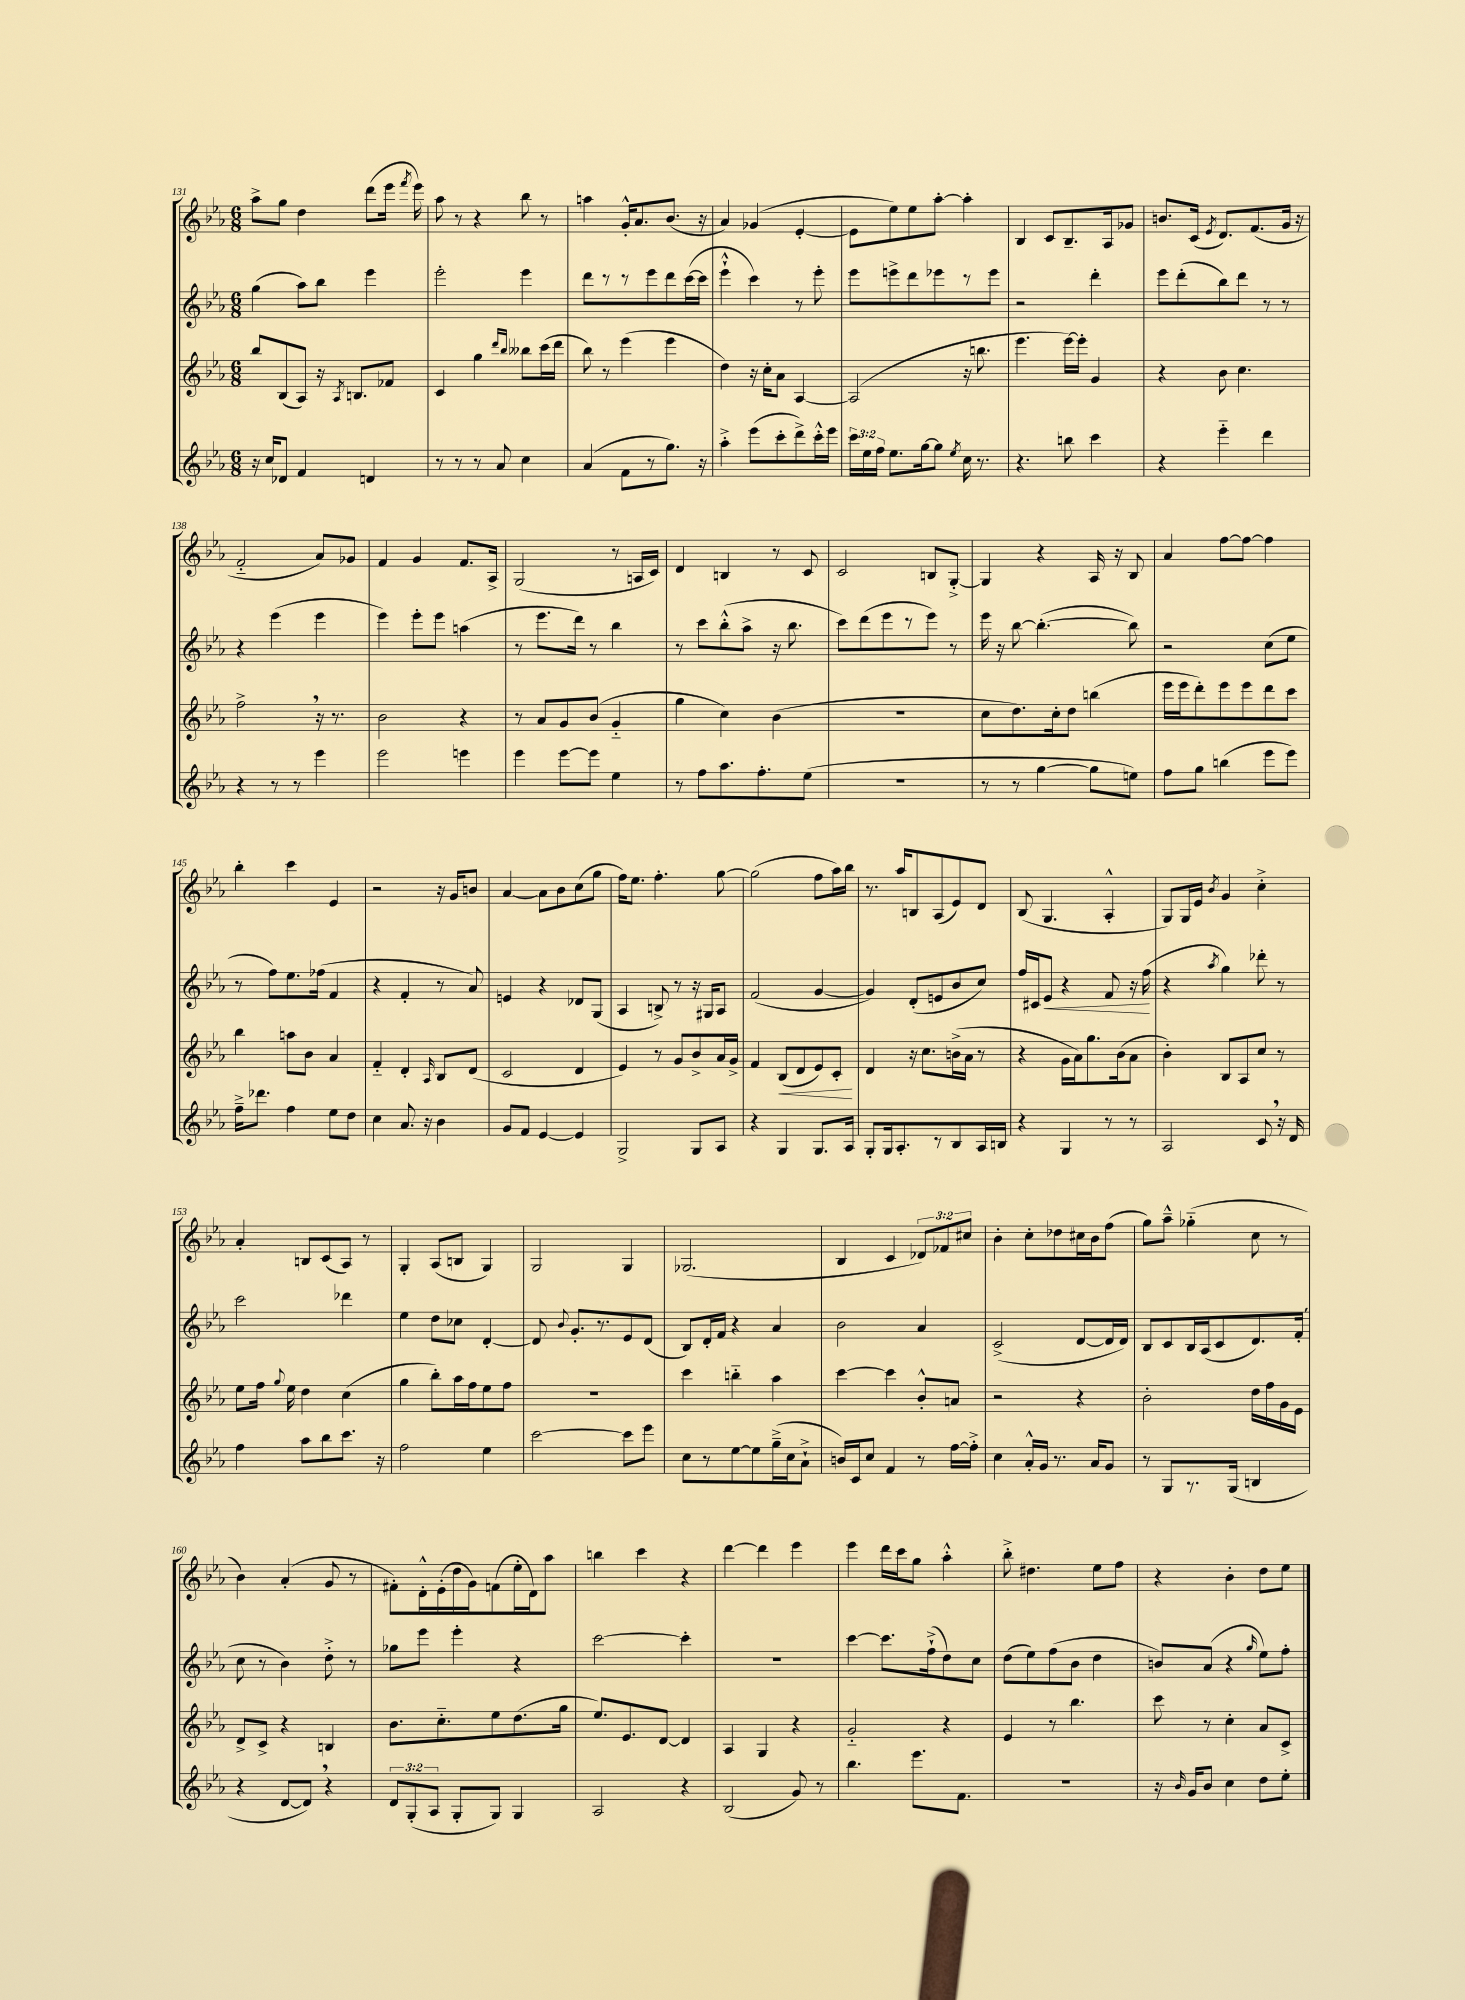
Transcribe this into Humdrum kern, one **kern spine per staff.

**kern	**kern	**kern	**kern
*staff4	*staff3	*staff2	*staff1
*clefG2	*clefG2	*clefG2	*clefG2
*k[b-e-a-]	*k[b-e-a-]	*k[b-e-a-]	*k[b-e-a-]
*M6/8	*M6/8	*M6/8	*M6/8
16r	8bb-/L	(4gg\	8aa-^\L
16cc/LK	.	.	.
8d-/J	(8B-/	.	8gg\J
4f/	8A-/J)	8aa-\L)	4dd\
.	16r	8bb-\J	.
.	8qA-/	.	.
.	8.B/L	.	.
4d/	.	4eee-\	(8ddd\L
.	8f-/J	.	16eee-\Jk
.	.	.	8qfff/
.	.	.	16eee-\)
=	=	=	=
8r	4c/	2eee-'\	8aa-\
8r	.	.	8r
8r	4gg\	.	4r
8a-/	.	.	.
.	16qqddd/LL	.	.
.	16qqbb-/JJ	.	.
4cc\	8bb--\L	4eee-\	8bb-\
.	(16ccc\L	.	8r
.	16ddd\JJ	.	.
=	=	=	=
(4a-/	8bb-\)	8ddd\L	4aa\
.	8r	8r	.
8f\L	(4eee-\	8r	16g'^^/LK
.	.	.	8.a-/
8r	.	8eee-\	.
8.gg\J)	4eee-\	8ddd\	(8.b-/J
.	.	([16ccc\L	.
16r	.	16ccc\]JJ	16r
=	=	=	=
4aa-'^\	4dd\)	4eee-`^^\	4a-/)
(8eee-\L	16r	4ccc\)	(4g-/
.	16cc'\LK	.	.
8ccc'\	8a-\J	.	.
8ddd^\)	[4A-/	8r	[4e-'/
16ccc'^^\L	.	8eee-'\	.
16eee-\JJ	.	.	.
=	=	=	=
24ccc\LL	(2A-/]	8eee-\L	8e-\]L
24ee-\	.	.	.
24ff\JJ	.	.	.
8.ee-\L	.	8eee^\	8ee-\)
.	.	8ddd\	8ee-\
[16gg\k	.	.	.
8gg\]J	.	8eee-\	[8aa-'\J
8qee-/	.	.	.
16cc\	16r	8r	4aa-'\]
8.r	8.bb\	.	.
.	.	8eee-\J	.
=	=	=	=
4.r	4.eee-\	2r	4B-/
.	.	.	8c/L
8bb\	[16eee-\LL)	.	8.B-~/
.	16eee-'\]JJ	.	.
4ccc\	4g/	4ddd'\	.
.	.	.	16A-/k
.	.	.	8g-/J
=	=	=	=
4r	4r	8eee-\L	8.b/L
.	.	(8ddd'\	.
.	.	.	(16c/Jk
.	.	.	8qe-/
4eee-'~\	8b-\	8bb-\)	8.d/L)
.	4.cc\	8ddd\J	.
.	.	.	(8.f/
4ddd\	.	8r	.
.	.	8r	16g/Jk
.	.	.	16r
=	=	=	=
4r	2ff^\	4r	2f'~/
8r	.	(4eee-\	.
8r	.	.	.
4eee-\	16r	4eee-\	8a-/L)
.	8.r	.	.
.	.	.	8g-/J
=	=	=	=
2eee-\	2b-\	4eee-\)	4f/
.	.	8eee-'\L	4g/
.	.	8eee-\J	.
4eee\	4r	(4aa\	8.f/L
.	.	.	16A-^/Jk
=	=	=	=
4eee-\	8r	8r	(2G/
.	8a-/L	8.eee-\L	.
[8eee-\L	8g/	.	.
.	.	16ddd\Jk)	.
8eee-\]J	(8b-/J	8r	.
4ee-\	4g'~/	4bb-\	8r
.	.	.	16A/LL
.	.	.	16c/JJ)
=	=	=	=
8r	4gg\	8r	4d/
8ff\L	.	8ccc\L	.
8.aa-\	4cc\)	(8bb-'^^\	4B/
.	.	8aa-^\J	.
8.ff'\	.	.	.
.	(4b-\	16r	8r
.	.	8.bb-\	.
(8ee-\J	.	.	8c/
=	=	=	=
2.r	2.r	8ccc\L)	2c/
.	.	(8ddd\	.
.	.	8eee-\	.
.	.	8r	.
.	.	8eee-\J)	8B/L
.	.	8r	[8G'^/J
=	=	=	=
8r	8cc\L	16eee-\	4G/]
.	.	16r	.
8r	8.dd\)	[8bb-\	.
[4gg\	.	(4.bb-'\_	4r
.	16cc'\k	.	.
.	8dd\J	.	.
8gg\]L	(4bb\	.	16A-/
.	.	.	16r
8ee\J)	.	8bb-\])	8B-/
=	=	=	=
8ff\L	16eee-\LL	2r	4a-/
.	16eee-\J	.	.
8gg\J	8ddd'\)	.	.
(4bb\	8eee-\	.	[8ff\L
.	8eee-\	.	8ff\_J
8eee-\L	8ddd\	(8cc\L	4ff\]
8eee-\J)	8ccc\J	8ee-\J	.
=	=	=	=
16ff~^\LK	4bb-\	8r	4bb-'\
8.ddd-\J	.	.	.
.	.	8ff\L)	.
4ff\	8aa\L	8.ee-\	4ccc\
.	8b-\J	.	.
.	.	(16ff-\Jk	.
8ee-\L	4a-/	4f/	4e-/
8dd\J	.	.	.
=	=	=	=
4cc\	4f'~/	4r	2r
8.a-/	4d'/	4f'/	.
16r	.	.	.
.	16qqA-/	.	.
4b-\	8B-/L	8r	16r
.	.	.	16g/LK
.	(8d/J	8a-/)	8b/J
=	=	=	=
8g/L	2c/	4e/	[4a-/
8f/J	.	.	.
[4e-/	.	4r	8a-\]L
.	.	.	8b-\
4e-/]	4d/	8d-/L	(8cc\
.	.	(8G/J	8gg\J
=	=	=	=
2G^/	4e-/)	4A-/	16ff\LK)
.	.	.	8.ee-\J
.	8r	8B^/)	4.ff'\
.	8g/L	8r	.
8G/L	8b-^/	16r	.
.	.	16G#/LK	.
8A-/J	16a-/L	8A-/J	[8gg\
.	16g^/JJ	.	.
=	=	=	=
4r	4f/	(2f/	(2gg\]
4G/	(8B-/L	.	.
.	8d/	.	.
8.G/L	8e-/)	[4g/	8ff\L
.	8c'/J	.	16aa-\L)
16A-/Jk	.	.	16bb-\JJ
=	=	=	=
8G'/L	4d/	4g/])	8.r
16G/k	.	.	.
8.A-'/	.	.	16aa-/LK
.	16r	(8d'/L	8B/
.	8.cc\L	.	.
8r	.	8e/	(8A-/
8B-/	(16b^\L	8b-/	8e-/)
.	16a-\JJ	.	.
16A-/L	8r	8cc/J)	8d/J
16B/JJ	.	.	.
=	=	=	=
4r	4r	16ff/LL	(8B-/
.	.	16c#/J	.
.	.	8e-/J	4.G/
4G/	16g\LL	4r	.
.	16a-\J)	.	.
.	8.gg\	.	.
8r	.	8f/	4A-'^^/
.	(16b-\k	.	.
8r	8a-\J	16r	.
.	.	(16ff\	.
=	=	=	=
2A-/	4b-'\)	4r	8G/L)
.	.	.	16G/L
.	.	.	16e-/JJ
.	.	8qaa-/	8qb-/
.	8B-/L	4gg\)	4g/
.	8A-/	.	.
8c/	8cc/J	8ddd-'\	4cc'^\
16r	8r	8r	.
16d/	.	.	.
=	=	=	=
4ff\	8ee-\L	2ccc\	4a-'/
.	16ff\Jk	.	.
.	8qqgg/	.	.
.	16ee-\	.	.
8aa-\L	4dd\	.	8B/L
8bb-\	.	.	(8c/
8.ccc\J	(4cc\	4ddd-\	8A-/J)
.	.	.	8r
16r	.	.	.
=	=	=	=
2ff\	4gg\	4ee-\	4G'/
.	8bb-'\L)	8dd\L	(8A-/L
.	16aa-\L	8cc-\J	8B/J
.	16ff\J	.	.
4ee-\	8ee-\	[4d'/	4G/)
.	8ff\J	.	.
=	=	=	=
[2ccc\	2.r	8d/]	2G/
.	.	8qqb-/	.
.	.	8.g'/L	.
.	.	8.r	.
8ccc\]L	.	8e-/	4G/
8eee-\J	.	(8d/J	.
=	=	=	=
8cc\L	4ccc\	8B-/L)	(2.G-/
8r	.	16d'/L	.
.	.	16f/JJ	.
[8ee-\	4bb'~\	4r	.
8ee-\]	.	.	.
(16gg~^\L	4aa-\	4a-/	.
16cc\J	.	.	.
8a-`^\J	.	.	.
=	=	=	=
16b/LL)	[4ccc\	2b-\	4B-/
16c/J	.	.	.
8cc/J	.	.	.
4f/	4ccc\]	.	4c/
8r	8b-'^^/L	4a-/	12d-/L)
.	.	.	12f-/
[16ff\LL	8a/J	.	.
.	.	.	12cc#/J
16ff'^\]JJ	.	.	.
=	=	=	=
4cc\	2r	(2c^/	4b-'\
16a-'^^/LL	.	.	8cc'\L
16g/JJ	.	.	.
8.r	.	.	8dd-\
.	4r	[8d/L	16cc#\L
16a-/LK	.	.	16b-\J
8g/J	.	16d/]L	(8ff\J
.	.	16d/JJ)	.
=	=	=	=
8r	2b-'\	8B-/L	8gg\L)
8G/L	.	8c/	8aa-~^^\J
8.r	.	16B-/L	(4gg-'~\
.	.	(16A-/J	.
.	.	8c/	.
(16G/Jk	.	.	.
4B/	16dd\LL	8.d/)	8cc\
.	16ff\	.	.
.	16g\	.	8r
.	16e-\JJ	(16f'/Jk	.
=	=	=	=
4r	8d^/L	8cc\	4b-\)
.	8c^/J	8r	.
[8d/L	4r	4b-\)	(4a-'/
8d/]J)	.	.	.
4r	4B/	8dd'^\	8g/
.	.	8r	8r
=	=	=	=
12d/L	8.b-\L	8gg-\L	8f#'\L)
(12G'/	.	.	.
.	.	8eee-\J	16d'^^\L
12A-/J	.	.	.
.	8.cc'~\	.	(16e-'\
8G'/L	.	4eee-'\	16dd\
.	.	.	16g\J)
8G/J)	8ee-\	.	(8f\
4G/	(8.dd\	4r	16ee-'\L
.	.	.	16d\J)
.	.	.	8aa-\J
.	16gg\Jk	.	.
=	=	=	=
2A-/	8.ee-/L)	[2ccc\	4bb\
.	8.e-/	.	.
.	.	.	4ccc\
.	[8d/J	.	.
4r	4d/]	4ccc'\]	4r
=	=	=	=
(2B-/	4A-/	2.r	[4ddd\
.	4G/	.	4ddd\]
8g/)	4r	.	4eee-\
8r	.	.	.
=	=	=	=
4.bb-\	2g'~/	[4ccc\	4eee-\
.	.	8.ccc\]L	16ddd\LL
.	.	.	16ccc\J
8.eee-\L	.	.	8gg\J
.	.	(16ff`^\k	.
.	4r	8dd\)	4aa-'^^\
8.f\J	.	.	.
.	.	8cc\J	.
=	=	=	=
2.r	4e-/	(8dd\L	8bb-'^\
.	.	8ee-\)	4.dd#\
.	8r	(8ff\	.
.	4.bb-\	8b-\J	.
.	.	4dd\	8ee-\L
.	.	.	8ff\J
=	=	=	=
16r	8ccc\	8b/L)	4r
16qqb-/	.	.	.
16g/LK	.	.	.
8b-/J	8r	(8a-/J	.
4cc\	4cc'\	4r	4b-'\
.	.	16qqgg/	.
8dd\L	8a-/L	8ee-\L)	8dd\L
8ee-'\J	8c^/J	8ff'\J	8ee-\J
==	==	==	==
*-	*-	*-	*-
